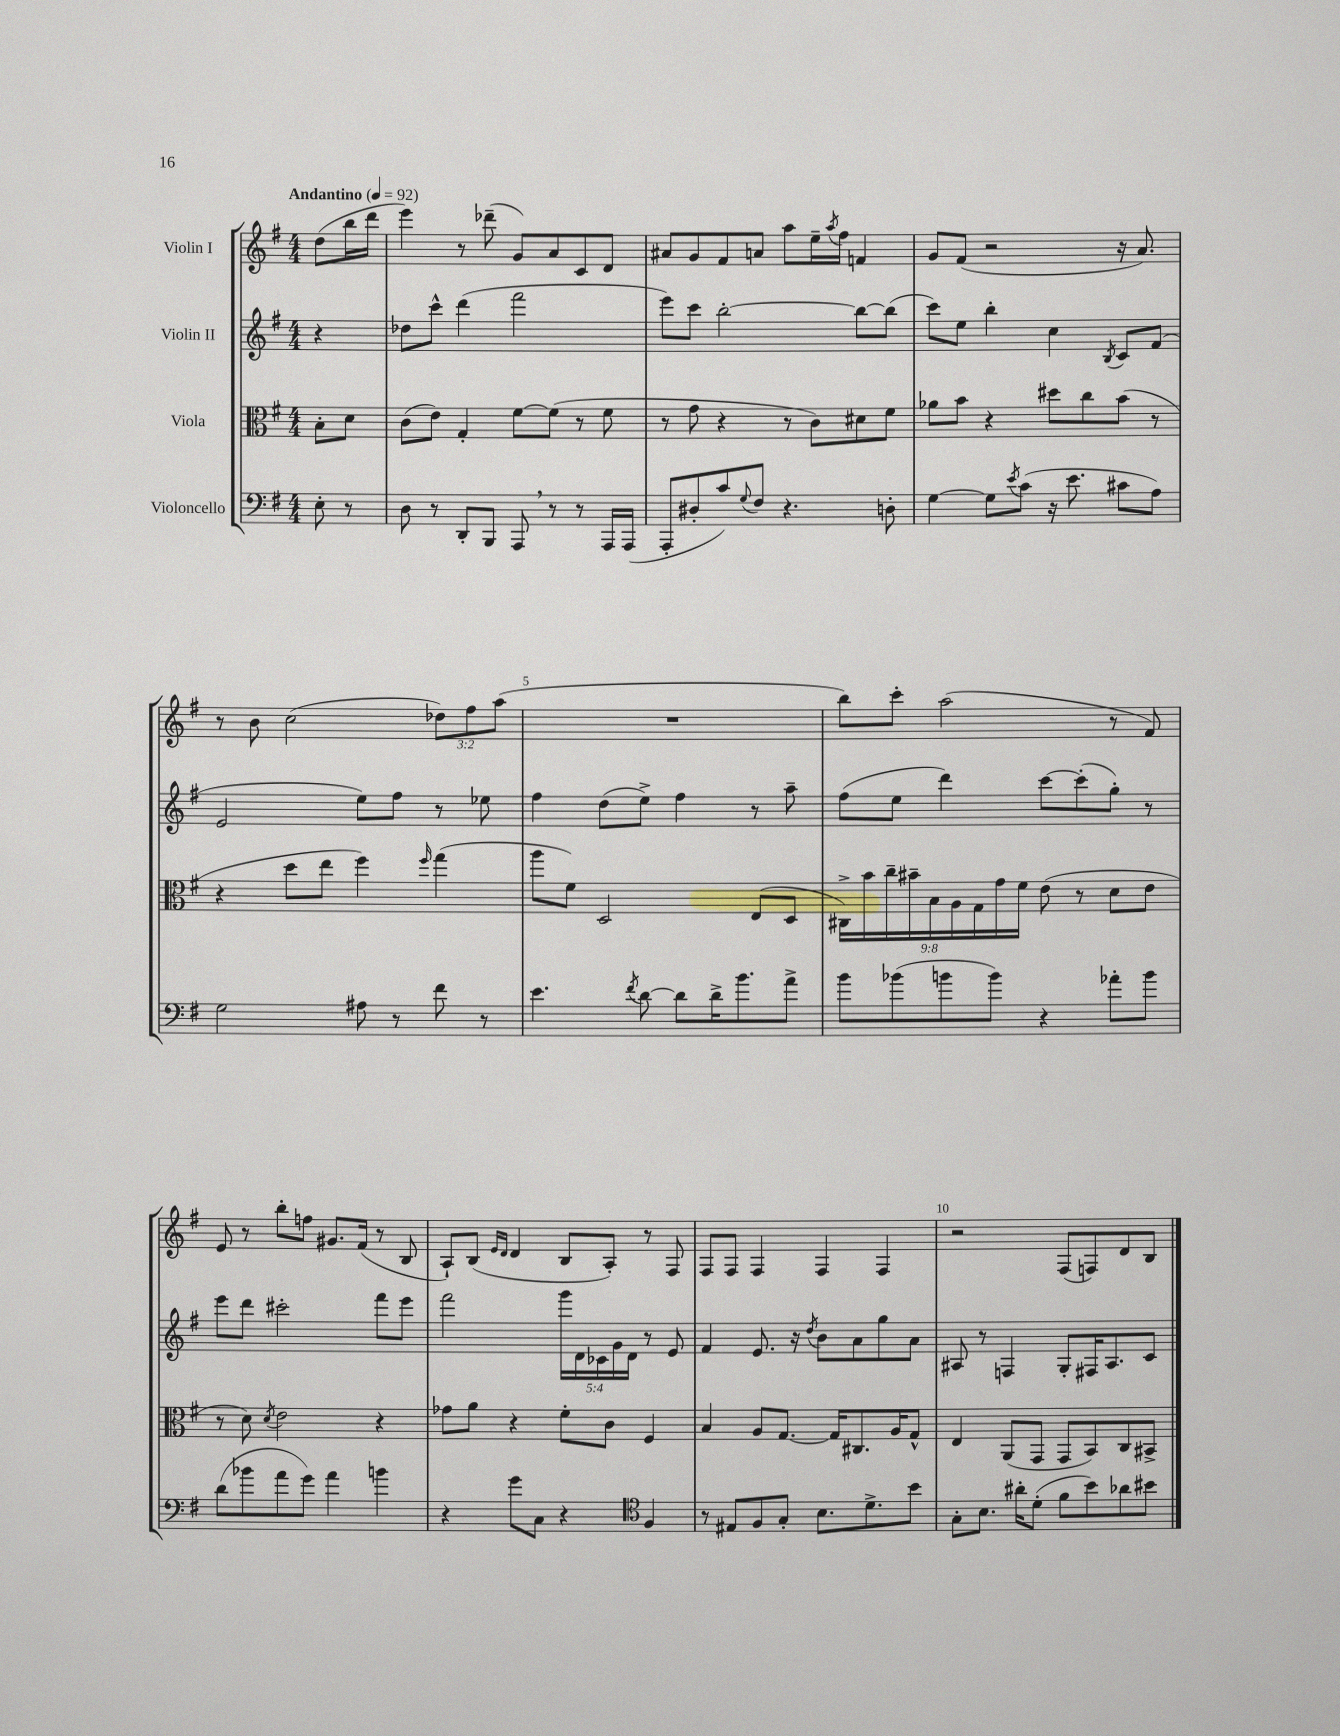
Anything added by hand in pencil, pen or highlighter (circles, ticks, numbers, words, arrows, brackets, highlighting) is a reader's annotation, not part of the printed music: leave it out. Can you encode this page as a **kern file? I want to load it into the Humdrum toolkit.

**kern	**kern	**kern	**kern
*part4	*part3	*part2	*part1
*staff4	*staff3	*staff2	*staff1
*I"Violoncello	*I"Viola	*I"Violin II	*I"Violin I
*clefF4	*clefC3	*clefG2	*clefG2
*k[f#]	*k[f#]	*k[f#]	*k[f#]
*M4/4	*M4/4	*M4/4	*M4/4
*MM92	*MM92	*MM92	*MM92
=	=	=	=
!	!	!	!LO:TX:a:B:t=Andantino
8E'\	8B'\L	4r	(8dd\L
8r	8d\J	.	16bb\L
.	.	.	16ddd\JJ
=1	=1	=1	=1
8D\	(8c\L	8dd-X\L	4eee\)
8r	8e\J)	8ccc^^\J	.
8DD'/L	4G'/	(4ddd\	8r
8BBB/J	.	.	(8ddd-X~\
8AAA,/	[8f#\L	2fff#\	8g/L)
8r	(8f#\J]	.	8a/
8r	8r	.	8c/
16AAA/LL	8f#\	.	8d/J
(16AAA/JJ	.	.	.
=2	=2	=2	=2
8AAA'/L	8r	8eee\L)	8a#X/L
8D#X'/	8g\	8ccc\J	8g/
8c/)	4r	[2bb'\	8f#/
8qqG/	.	.	.
8F#/J	.	.	8an/J
4.r	8r	.	8aa\L
.	8c\L)	.	16ee~\L
.	.	.	8qaa/
.	.	.	16ff#\JJ
.	8d#X\	8bb\L_	4fn/
8Dn'\	8f#\J	(8bb\J]	.
=3	=3	=3	=3
[4G\	8a-X\L	8ccc\L)	8g/L
.	8b\J	8ee\J	(8f#/J
8G\L]	4r	4bb'\	2r
8qe/	.	.	.
(8c\J	.	.	.
16r	8dd#X\L	4cc\	.
8.e\	.	.	.
.	8cc\	.	.
.	.	8qB/	.
8c#X\L	(8b\J	8c/L	16r
.	.	.	8.a/)
8A\J)	8r	(8f#/J	.
!!LO:LB:g=z
=4	=4	=4	=4
2G\	4r	2e/	8r
.	.	.	8b\
.	8dd\L	.	(2cc\
.	8ee\J	.	.
8A#X\	4ff#\)	8ee\L)	.
8r	.	8ff#\J	.
.	16qqff#/	.	.
8f#\	(4gg\	8r	12dd-X\L)
.	.	.	12ff#\
8r	.	8ee-X\	.
.	.	.	(12aa\J
=5	=5	=5	=5
4.e\	8aa\L	4ff#\	1r
.	8f#\J)	.	.
.	2D/	(8dd\L	.
8qf#/	.	.	.
[8d\	.	8ee^\J)	.
8d\L]	.	4ff#\	.
16d^\K	.	.	.
8.b\	.	.	.
.	(8E/L	8r	.
8a^\J	8D/J	8aa~\	.
=6	=6	=6	=6
8b\L	18C#X^\LL)	(8ff#\L	8bb\L)
.	18b\	.	.
.	18cc~\	.	.
(8b-X\	.	8ee\J	8ccc'\J
.	18b#X~\	.	.
.	18B\	.	.
8bn\	.	4ddd\)	(2aa\
.	18A\	.	.
.	18G\	.	.
8b\J)	.	.	.
.	18g\	.	.
.	18f#\JJ	.	.
4r	(8e\	[8ccc\L	.
.	8r	(8ccc'\]	.
8a-X'\L	8d\L	8gg'\J)	8r
8b\J	8e\J	8r	8f#/)
!!LO:LB:g=z
=7	=7	=7	=7
(8d\L	8r	8eee\L	8e/
8b-X\	8d\)	8ddd\J	8r
.	8qd/	.	.
8a\	2e\	2ccc#X'\	8bb'\L
8g\J)	.	.	8ffn\J
4a\	.	.	8.g#X/L
.	.	.	(16f#/Jk
4bn\	4r	8fff#\L	8r
.	.	8eee\J	8B/
=8	=8	=8	=8
4r	8g-X\L	2fff#\	8A`/L)
.	8a\J	.	(8B/J
.	.	.	16qqe/LL
.	.	.	16qqd/JJ
8g\L	4r	.	4d/
8C\J	.	.	.
4r	8f#'\L	20ggg\LL	8B/L
.	.	20d\	.
.	.	20c-X\	.
.	8c\J	.	8A'/J)
.	.	20g\	.
.	.	20d\JJ	.
*clefC4	*	*	*
4F#/	4F#/	8r	8r
.	.	8e/	8F#/
=9	=9	=9	=9
8r	4B/	4f#/	8F#/L
8E#X/L	.	.	8F#/J
8F#/	8A/L	8.e/	4F#/
8G'/J	[8.G/J	.	.
.	.	16r	.
.	.	8qdd/	.
8.B\L	.	8b\L	4F#/
.	16G/KL]	.	.
.	8.C#X/	8a\	.
8.d^\	.	.	.
.	.	8gg\	4F#/
.	16A/K	.	.
8b\J	8G^^/J	8a\J	.
=10	=10	=10	=10
8G'\L	4E/	8A#X/	2r
8.B\J	.	8r	.
.	(8AA/L	4Fn/	.
16a#X'\KL	.	.	.
(8d'\J	8GG/J	.	.
8f#\L	8GG/L	8G'/L	(8F#/L
8b\)	8BB/)	16F#X/K	8Fn/)
.	.	8.A#/	.
8a-X\	8C/	.	8d/
8b#X\J	8BB#X^/J	8c/J	8B/J
==	==	==	==
*-	*-	*-	*-
